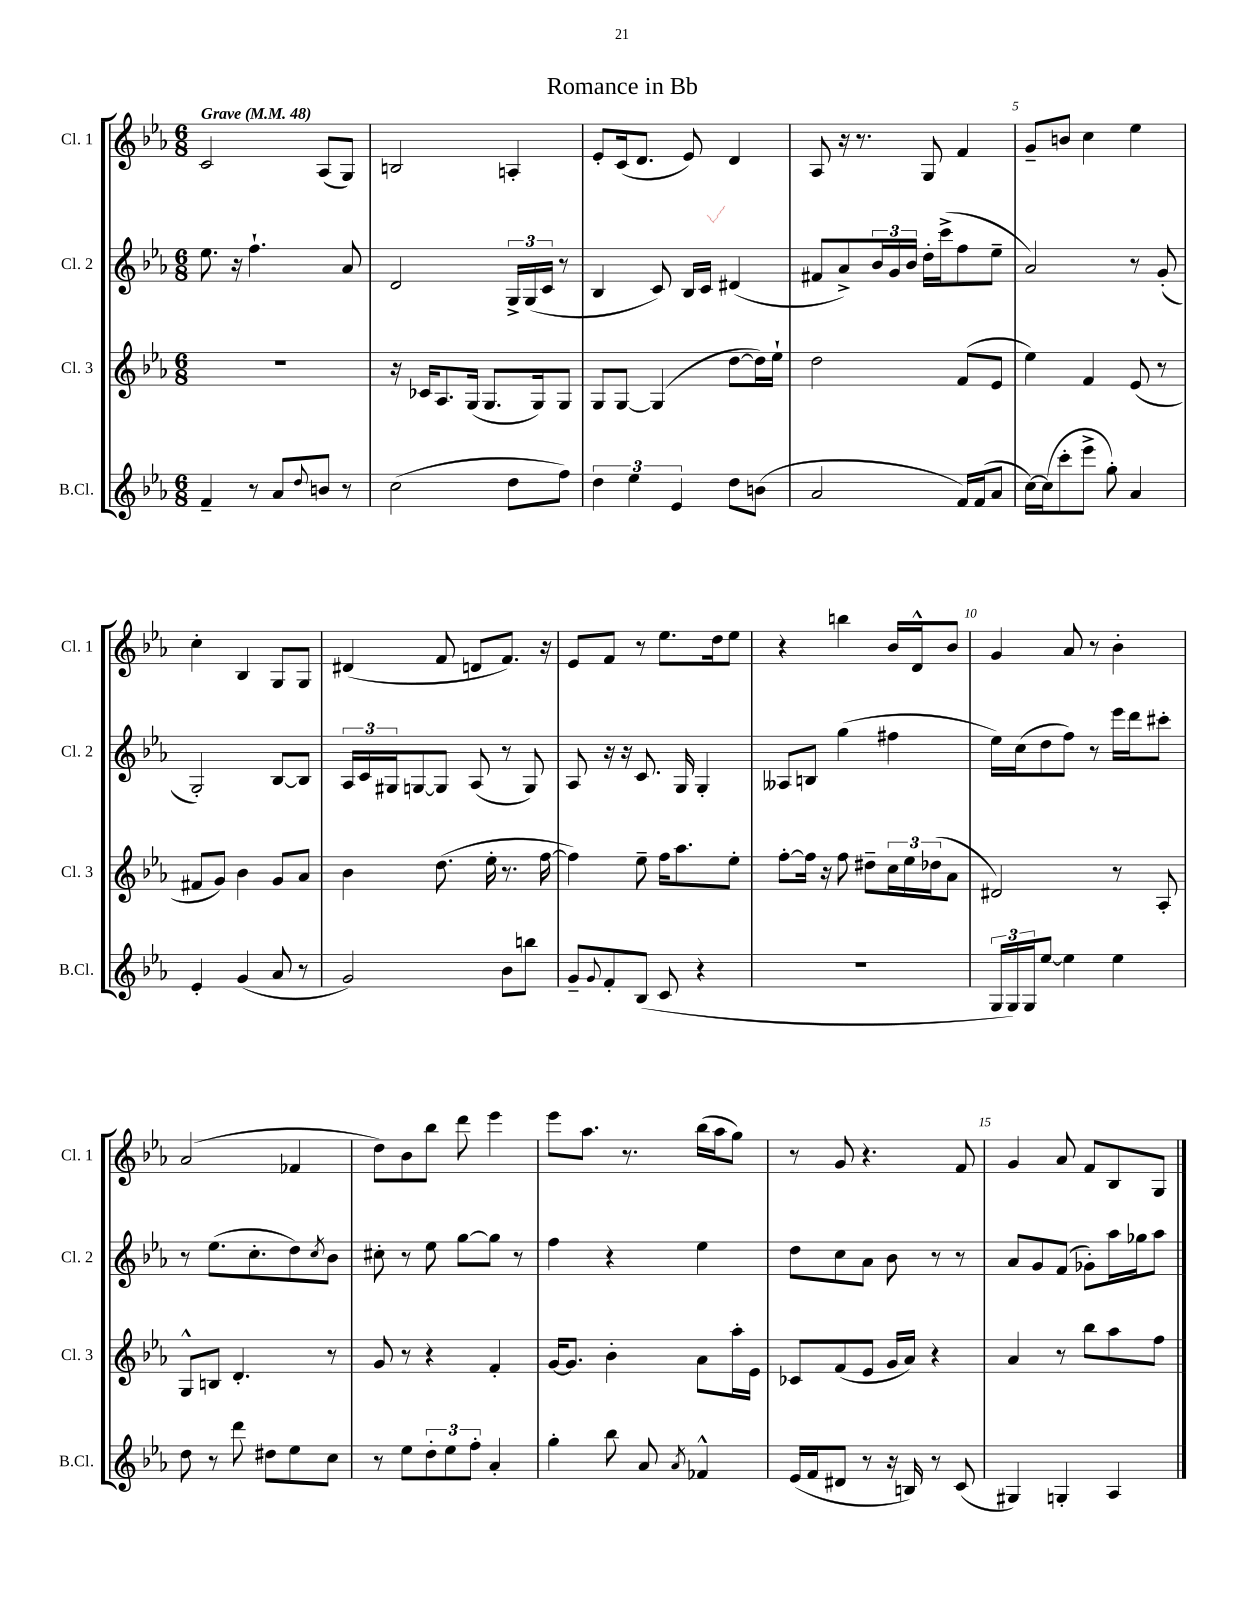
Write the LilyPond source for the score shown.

\header { title = "Romance in Bb" }
<<
\new StaffGroup <<
\new Staff = "s0" \with { instrumentName = "Cl. 1" shortInstrumentName = "Cl. 1" } {
    \clef treble \key ees \major \numericTimeSignature \time 6/8 \tempo "Grave" 4 = 48
    c'2 aes8( g8) |
    b2 a4-. |
    ees'8-. c'16( d'8. ees'8) d'4 |
    aes8 r16 r8. g8 f'4 |
    g'8-- b'8 c''4 ees''4 |
    c''4-. bes4 g8 g8 |
    dis'4( f'8 d'8 f'8.) r16 |
    ees'8 f'8 r8 ees''8. d''16 ees''8 |
    r4 b''4 bes'16 d'16-^ bes'8 |
    g'4 aes'8 r8 bes'4-. |
    aes'2( fes'4 |
    d''8) bes'8 bes''8 d'''8 ees'''4 |
    ees'''8 aes''8. r8. bes''16( aes''16 g''8) |
    r8 g'8 r4. f'8 |
    g'4 aes'8 f'8 bes8 g8 \bar "|." |
}
\new Staff = "s1" \with { instrumentName = "Cl. 2" shortInstrumentName = "Cl. 2" } {
    \clef treble \key ees \major \numericTimeSignature \time 6/8
    ees''8. r16 f''4.-! aes'8 |
    d'2 \tuplet 3/2 { g16-> g16( c'16 } r8 |
    bes4 c'8) bes16 c'16 dis'4( |
    fis'8 aes'8->) \tuplet 3/2 { bes'16 g'16 bes'16 } d''16-. c'''16->( f''8 ees''8-- |
    aes'2) r8 g'8-.( |
    g2-.) bes8~ bes8 |
    \tuplet 3/2 { aes16 c'16 gis16 } g8~ g8 aes8( r8 g8) |
    aes8 r16 r16 c'8. g16 g4-. |
    aeses8 b8 g''4( fis''4 |
    ees''16) c''16( d''8 f''8) r8 ees'''16 d'''16 cis'''8-. |
    r8 ees''8.( c''8.-. d''8) \acciaccatura { c''8 } bes'8 |
    cis''8-. r8 ees''8 g''8~ g''8 r8 |
    f''4 r4 ees''4 |
    d''8 c''8 aes'8 bes'8 r8 r8 |
    aes'8 g'8 f'8( ges'8-.) aes''16 ges''16 aes''8 \bar "|." |
}
\new Staff = "s2" \with { instrumentName = "Cl. 3" shortInstrumentName = "Cl. 3" } {
    \clef treble \key ees \major \numericTimeSignature \time 6/8
    R2. |
    r16 ces'16 aes8. g16( g8. g16) g8 |
    g8 g8~ g4( d''8~ d''16) ees''16-! |
    d''2 f'8( ees'8 |
    ees''4) f'4 ees'8( r8 |
    fis'8 g'8) bes'4 g'8 aes'8 |
    bes'4 d''8.( ees''16-. r8. f''16~ |
    f''4) ees''8-- f''16 aes''8. ees''8-. |
    f''8~-. f''16 r16 f''8 dis''8-- \tuplet 3/2 { c''16 ees''16 des''16( } aes'8 |
    dis'2) r8 aes8-. |
    g8-^ b8 d'4.-. r8 |
    g'8 r8 r4 f'4-. |
    g'16~ g'8. bes'4-. aes'8 aes''16-. ees'16 |
    ces'8 f'8( ees'8 g'16 aes'16) r4 |
    aes'4 r8 bes''8 aes''8 f''8 \bar "|." |
}
\new Staff = "s3" \with { instrumentName = "B.Cl." shortInstrumentName = "B.Cl." } {
    \clef treble \key ees \major \numericTimeSignature \time 6/8
    f'4-- r8 aes'8 \appoggiatura { d''8 } b'8 r8 |
    c''2( d''8 f''8) |
    \tuplet 3/2 { d''4 ees''4 ees'4 } d''8 b'8( |
    aes'2 f'16) f'16( aes'8 |
    c''16~) c''16( c'''8-. ees'''8-> g''8-.) aes'4 |
    ees'4-. g'4( aes'8 r8 |
    g'2) bes'8 b''8 |
    g'8-- \appoggiatura { g'8 } f'8-. bes8( c'8 r4 |
    R2. |
    \tuplet 3/2 { g16 g16) g16 } ees''8~ ees''4 ees''4 |
    d''8 r8 d'''8 dis''8 ees''8 c''8 |
    r8 ees''8 \tuplet 3/2 { d''8-. ees''8 f''8-. } aes'4-. |
    g''4-. bes''8 aes'8 \acciaccatura { aes'8 } fes'4-^ |
    ees'16( f'16 dis'8 r8 r16 b16) r8 c'8( |
    gis4) g4-. aes4 \bar "|." |
}
>>
>>
\layout { \context { \Score \override BarNumber.break-visibility = ##(#f #t #t) barNumberVisibility = #(every-nth-bar-number-visible 5) } }
